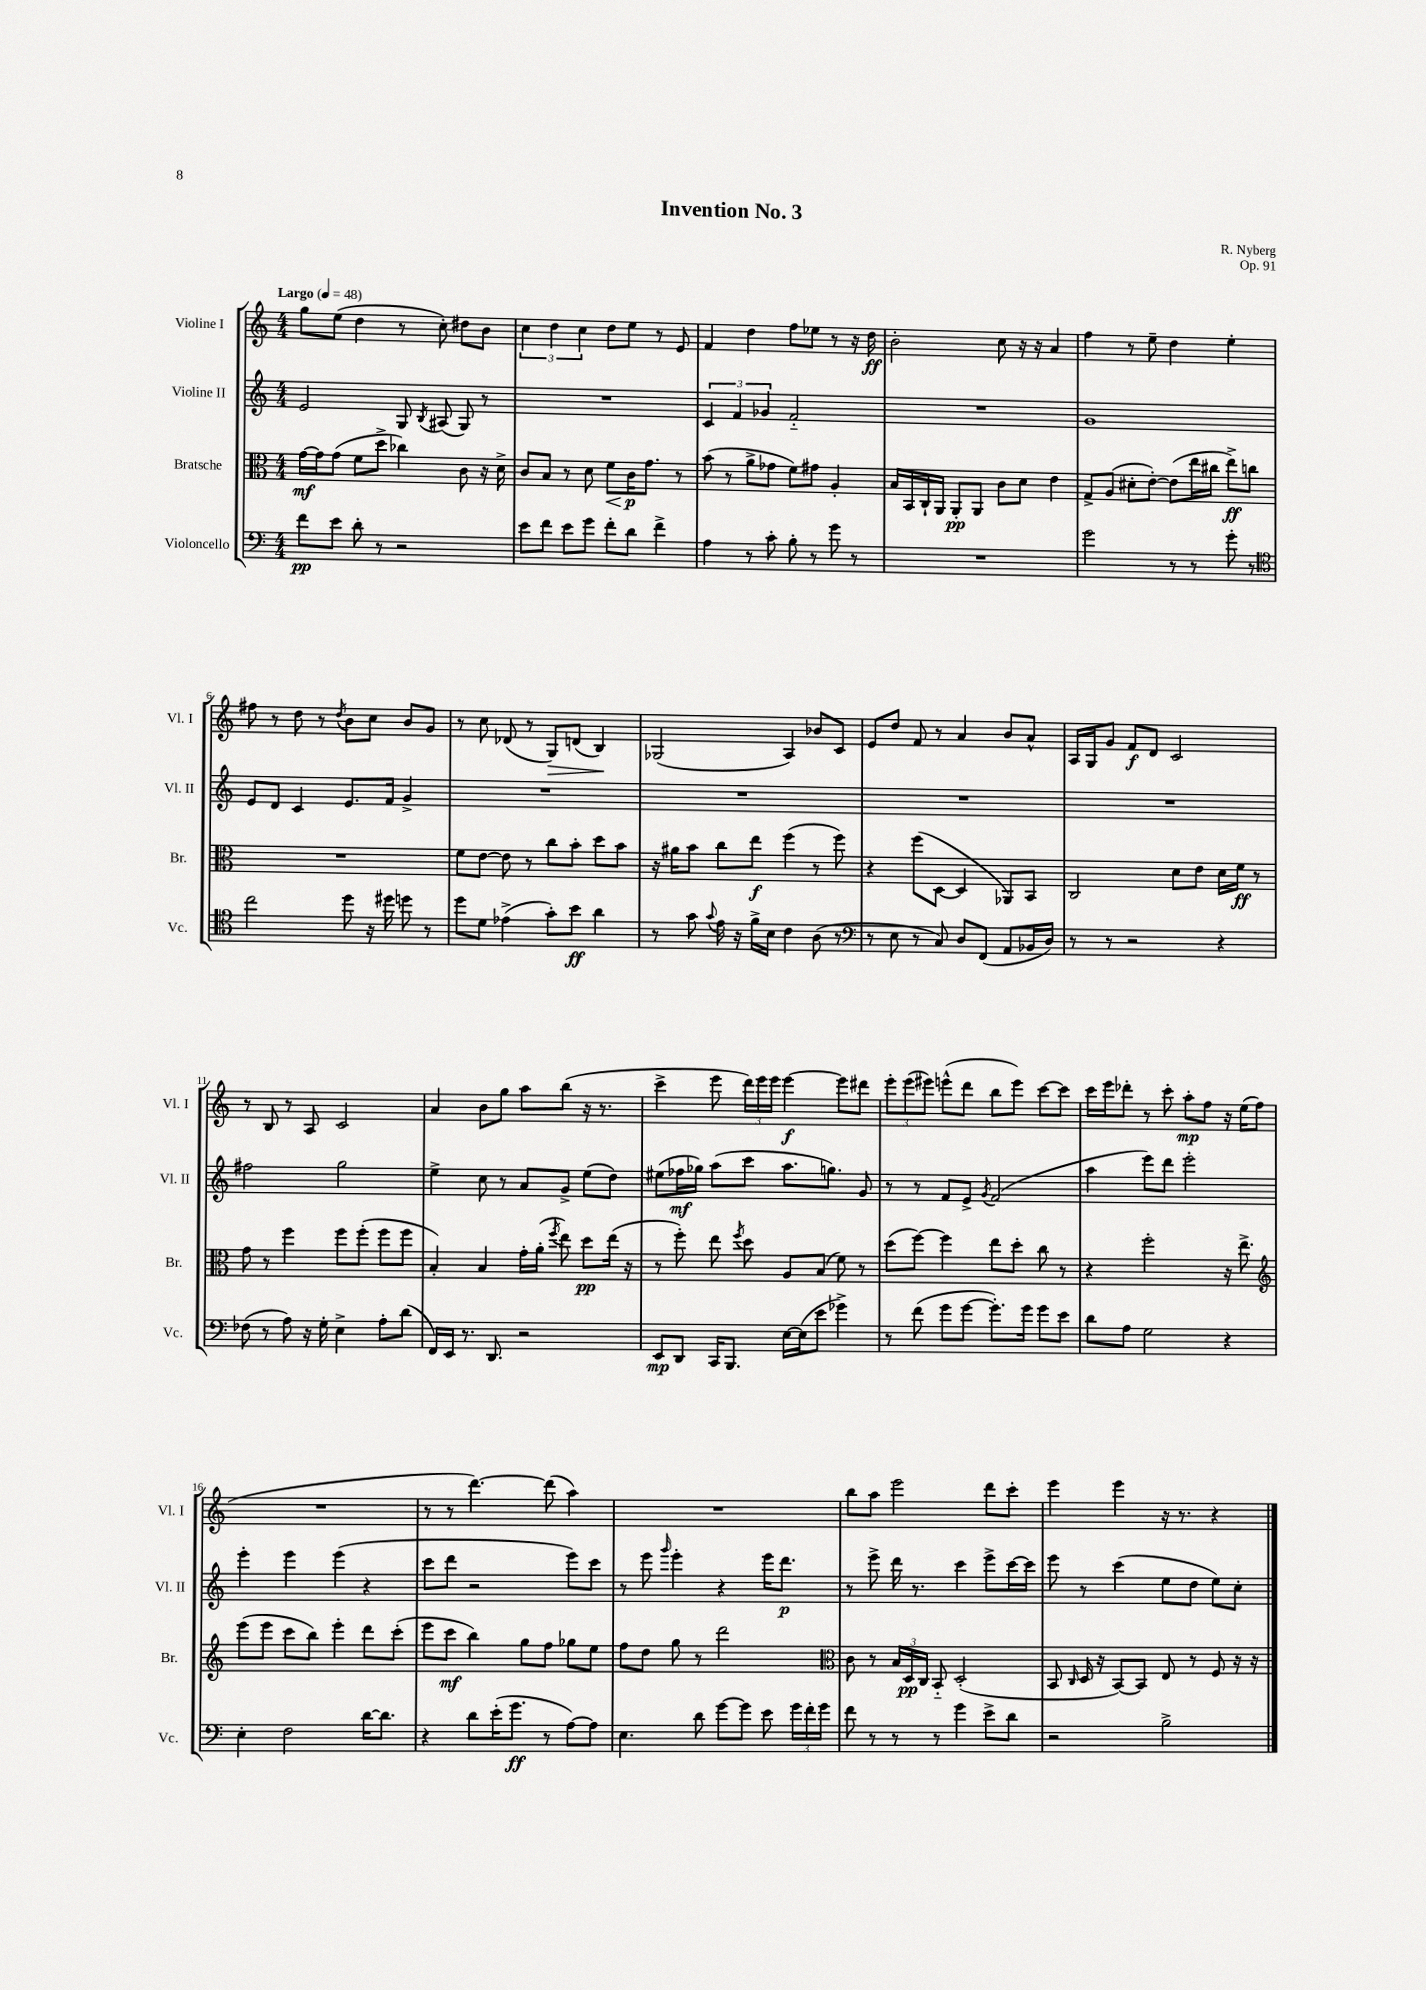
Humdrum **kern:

**kern	**dynam	**kern	**dynam	**kern	**dynam	**kern	**dynam
*part4	*part4	*part3	*part3	*part2	*part2	*part1	*part1
*staff4	*staff4	*staff3	*staff3	*staff2	*staff2	*staff1	*staff1
*I"Violoncello	*	*I"Bratsche	*	*I"Violine II	*	*I"Violine I	*
*I'Vc.	*	*I'Br.	*	*I'Vl. II	*	*I'Vl. I	*
*clefF4	*	*clefC3	*	*clefG2	*	*clefG2	*
*k[]	*	*k[]	*	*k[]	*	*k[]	*
*M4/4	*	*M4/4	*	*M4/4	*	*M4/4	*
*MM48	*	*MM48	*	*MM48	*	*MM48	*
=1	=1	=1	=1	=1	=1	=1	=1
!	!	!	!	!	!	!LO:TX:a:B:t=Largo	!
8f\L	pp	[16g\LL	mf	2e/	.	8gg\L	.
.	.	16g\J]	.	.	.	.	.
8e\J	.	(8g\J	.	.	.	(8ee\J	.
8d'\	.	8f\L	.	.	.	4dd\	.
8r	.	8dd^\J	.	.	.	.	.
2r	.	4cc-X\)	.	8G/	.	8r	.
.	.	.	.	8qB/	.	.	.
.	.	.	.	(8A#X/	.	8cc'\)	.
.	.	8c\	.	8G/)	.	8dd#X\L	.
.	.	16r	.	8r	.	8b\J	.
.	.	16d^\	.	.	.	.	.
=2	=2	=2	=2	=2	=2	=2	=2
8e\L	.	8c/L	.	1r	.	6cc\	.
8f\J	.	8B/J	.	.	.	.	.
.	.	.	.	.	.	6dd\	.
8e\L	.	8r	.	.	.	.	.
.	.	.	.	.	.	6cc\	.
8g\J	.	8d\	.	.	.	.	.
!	!	!	!LO:HP:b	!	!	!	!
8f'\L	.	8f\L	<	.	.	8dd\L	.
8d\J	.	16c\K	p	.	.	8ee\J	.
.	.	8.g\J	[	.	.	.	.
4f^\	.	.	.	.	.	8r	.
.	.	8r	.	.	.	8e/	.
=3	=3	=3	=3	=3	=3	=3	=3
4A\	.	(8b\	.	6c/	.	4f/	.
.	.	8r	.	.	.	.	.
.	.	.	.	6f/	.	.	.
8r	.	8a^\L	.	.	.	4dd\	.
.	.	.	.	6g-X/	.	.	.
8c'\	.	8g-X\J	.	.	.	.	.
8B'\	.	8f\L)	.	2f/	.	8ff\L	.
8r	.	8g#X\J	.	.	.	8ee-X\J	.
8g\	.	4A'/	.	.	.	8r	.
8r	.	.	.	.	.	16r	.
.	.	.	.	.	.	16dd\	ff
=4	=4	=4	=4	=4	=4	=4	=4
1r	.	16B/LL	.	1r	.	2b'\	.
.	.	16BB/	.	.	.	.	.
.	.	16C`/	.	.	.	.	.
.	.	16AA/JJ	.	.	.	.	.
.	.	8AA'/L	pp	.	.	.	.
.	.	8AA/J	.	.	.	.	.
.	.	8c\L	.	.	.	8cc\	.
.	.	8d\J	.	.	.	16r	.
.	.	.	.	.	.	16r	.
.	.	4e\	.	.	.	4a/	.
=5	=5	=5	=5	=5	=5	=5	=5
2g\	.	8G^/L	.	1g	.	4ff\	.
.	.	(8A/J	.	.	.	.	.
.	.	8d#X'\L	.	.	.	8r	.
.	.	[8e'\J)	.	.	.	8ee~\	.
8r	.	(8e\L]	.	.	.	4dd\	.
8r	.	16ee\L	.	.	.	.	.
.	.	16cc#X\JJ	.	.	.	.	.
8g'\	.	8ee^\L)	ff	.	.	4ee'\	.
8r	.	8ccn\J	.	.	.	.	.
!!LO:LB:g=z
=6	=6	=6	=6	=6	=6	=6	=6
*clefC4	*	*	*	*	*	*	*
2cc\	.	1r	.	8e/L	.	8ff#X\	.
.	.	.	.	8d/J	.	8r	.
.	.	.	.	4c/	.	8dd\	.
.	.	.	.	.	.	8r	.
.	.	.	.	.	.	8qdd/	.
8dd\	.	.	.	8.e/L	.	8b\L	.
16r	.	.	.	.	.	8cc\J	.
16dd#X\	.	.	.	16f/Jk	.	.	.
8ddn\	.	.	.	4g^/	.	8b/L	.
8r	.	.	.	.	.	8g/J	.
=7	=7	=7	=7	=7	=7	=7	=7
8dd\L	.	8f\L	.	1r	.	8r	.
8d\J	.	[8e\J	.	.	.	8cc\	.
(4e-X^\	.	8e\]	.	.	.	(8d-X/	.
.	.	8r	.	.	.	8r	.
!	!	!	!	!	!	!	!LO:HP:b
8g'\L)	.	8cc\L	.	.	.	8G/L)	>
8b\J	ff	8b'\J	.	.	.	(8dn/J	.
4a\	.	8dd\L	.	.	.	4B/)	.
.	.	8b\J	.	.	.	.	.
.	.	.	.	.	.	.	]
=8	=8	=8	=8	=8	=8	=8	=8
8r	.	16r	.	1r	.	(2G-X/	.
.	.	16a#X\KL	.	.	.	.	.
8g\	.	8b\J	.	.	.	.	.
8qqg/	.	.	.	.	.	.	.
16e\	.	8cc\L	.	.	.	.	.
16r	.	.	.	.	.	.	.
16f^\LL	.	8ee\J	f	.	.	.	.
16B\JJ	.	.	.	.	.	.	.
4c\	.	(4ff\	.	.	.	4A/)	.
(8A\	.	8r	.	.	.	8b-X/L	.
8r	.	8ff\)	.	.	.	8c/J	.
=9	=9	=9	=9	=9	=9	=9	=9
*clefF4	*	*	*	*	*	*	*
8r	.	4r	.	1r	.	8e/L	.
8E\	.	.	.	.	.	8dd/J	.
8r	.	(8ff\L	.	.	.	8f/	.
8C/)	.	[8D\J	.	.	.	8r	.
8D/L	.	4D/]	.	.	.	4a/	.
(8FF/J	.	.	.	.	.	.	.
8AA/L	.	8AA-X/L)	.	.	.	8b/L	.
16BB-X/L	.	8BB/J	.	.	.	8a^^/J	.
16D/JJ)	.	.	.	.	.	.	.
=10	=10	=10	=10	=10	=10	=10	=10
8r	.	2C/	.	1r	.	16A/LL	.
.	.	.	.	.	.	16G/J	.
8r	.	.	.	.	.	8g/J	.
2r	.	.	.	.	.	8f/L	f
.	.	.	.	.	.	8d/J	.
.	.	8d\L	.	.	.	2c/	.
.	.	8e\J	.	.	.	.	.
4r	.	16d\LL	.	.	.	.	.
.	.	16f\JJ	ff	.	.	.	.
.	.	8r	.	.	.	.	.
!!LO:LB:g=z
=11	=11	=11	=11	=11	=11	=11	=11
(8F-X\	.	8g\	.	2ff#X\	.	8r	.
8r	.	8r	.	.	.	8B/	.
8A\)	.	4ff\	.	.	.	8r	.
16r	.	.	.	.	.	8A/	.
16G'\	.	.	.	.	.	.	.
4E^\	.	8ff\L	.	2gg\	.	2c/	.
.	.	(8ff'\J	.	.	.	.	.
8A'\L	.	8ff\L	.	.	.	.	.
(8d\J	.	8ff\J	.	.	.	.	.
=12	=12	=12	=12	=12	=12	=12	=12
16FF/LL)	.	4B'/)	.	4ee^\	.	4a/	.
16EE/JJ	.	.	.	.	.	.	.
8.r	.	.	.	.	.	.	.
.	.	4B/	.	8cc\	.	8b\L	.
8.DD/	.	.	.	.	.	.	.
.	.	.	.	8r	.	8gg\J	.
2r	.	16g'\LL	.	8a/L	.	8aa\L	.
.	.	(16a'\JJ	.	.	.	.	.
.	.	8qff/	.	.	.	.	.
.	.	8ee\)	.	8g^/J	.	(8bb\J	.
.	.	8dd\L	pp	(8ee\L	.	16r	.
.	.	.	.	.	.	8.r	.
.	.	(16ee\Jk	.	8dd\J)	.	.	.
.	.	16r	.	.	.	.	.
=13	=13	=13	=13	=13	=13	=13	=13
8EE/L	mp	8r	.	(8ee#X\L	.	4ccc^\	.
8DD/J	.	8ff'\)	.	16ff-X\L	mf	.	.
.	.	.	.	16gg-X\JJ)	.	.	.
16CC/KL	.	8ee\	.	(8aa\L	.	8eee\	.
8.BBB/J	.	.	.	.	.	.	.
.	.	8qff/	.	.	.	.	.
.	.	8dd\	.	8ccc\J	.	24ddd\LL)	.
.	.	.	.	.	.	24eee\	.
.	.	.	.	.	.	24eee\JJ	.
[16E\LL	.	8A/L	.	8.aa\L	.	[4eee\	f
(16E\J]	.	.	.	.	.	.	.
8e\J	.	(8B/J	.	.	.	.	.
.	.	.	.	8.ggn\J)	.	.	.
4g-X^\)	.	8f\)	.	.	.	8eee\L]	.
.	.	8r	.	8g/	.	8ddd#X\J	.
=14	=14	=14	=14	=14	=14	=14	=14
8r	.	(8dd\L	.	8r	.	12eee'\L	.
.	.	.	.	.	.	(12eee\	.
(8f\	.	[8ff\J)	.	8r	.	.	.
.	.	.	.	.	.	12eee#X\J)	.
8g\L	.	4ff\]	.	8f/L	.	(8eeen^^\L	.
[8g\J	.	.	.	8e^/J	.	8ddd\J	.
.	.	.	.	8qg/	.	.	.
8.g'\L])	.	8ee\L	.	(2f/	.	8bb\L	.
.	.	8dd'\J	.	.	.	8eee\J)	.
16g\Jk	.	.	.	.	.	.	.
8g\L	.	8cc\	.	.	.	[8ccc\L	.
8e\J	.	8r	.	.	.	8ccc\J]	.
=15	=15	=15	=15	=15	=15	=15	=15
8d\L	.	4r	.	4aa\	.	16ccc\LL	.
.	.	.	.	.	.	16eee\J	.
8A\J	.	.	.	.	.	8ddd-X'\J	.
2G\	.	2ff'\	.	8eee\L)	.	8r	.
.	.	.	.	8ddd\J	.	8ccc'\	.
.	.	.	.	2eee'\	.	8aa'\L	mp
.	.	.	.	.	.	8ff\J	.
4r	.	16r	.	.	.	16r	.
.	.	8.ee^\	.	.	.	(16ee\KL	.
.	.	.	.	.	.	8ff\J	.
!!LO:LB:g=z
=16	=16	=16	=16	=16	=16	=16	=16
*	*	*clefG2	*	*	*	*	*
4E'\	.	(8eee\L	.	4eee'\	.	1r	.
.	.	8eee\J	.	.	.	.	.
2F\	.	8ccc\L	.	4eee\	.	.	.
.	.	8bb\J)	.	.	.	.	.
.	.	4eee'\	.	(4eee\	.	.	.
[16d\KL	.	8ddd\L	.	4r	.	.	.
8.d\J]	.	.	.	.	.	.	.
.	.	(8ccc'\J	.	.	.	.	.
=17	=17	=17	=17	=17	=17	=17	=17
4r	.	8eee\L	.	8ccc\L	.	8r	.
.	.	8ccc\J	mf	8ddd\J	.	8r	.
8d\L	.	4bb\)	.	2r	.	[4.ddd\)	.
(16e'\K	.	.	.	.	.	.	.
8.g\J	ff	.	.	.	.	.	.
.	.	8gg\L	.	.	.	.	.
8r	.	8ff\J	.	.	.	(8ddd\]	.
[8A\L)	.	8gg-X\L	.	8eee\L)	.	4aa\)	.
8A\J]	.	8ee\J	.	8ccc\J	.	.	.
=18	=18	=18	=18	=18	=18	=18	=18
4.E\	.	8ff\L	.	8r	.	1r	.
.	.	8dd\J	.	8eee\	.	.	.
.	.	.	.	16qqggg/	.	.	.
.	.	8gg\	.	4eee'\	.	.	.
8d\	.	8r	.	.	.	.	.
[8g\L	.	2ddd\	.	4r	.	.	.
8g\J]	.	.	.	.	.	.	.
8e\	.	.	.	16eee\KL	.	.	.
.	.	.	.	8.ddd\J	p	.	.
24g\LL	.	.	.	.	.	.	.
24f'\	.	.	.	.	.	.	.
24g\JJ	.	.	.	.	.	.	.
=19	=19	=19	=19	=19	=19	=19	=19
*	*	*clefC3	*	*	*	*	*
8f\	.	8c\	.	8r	.	8bb\L	.
8r	.	8r	.	8eee^\	.	8aa\J	.
8r	.	24B/LL	.	16ddd\	.	2eee\	.
.	.	24D/	pp	.	.	.	.
.	.	.	.	8.r	.	.	.
.	.	24C/JJ	.	.	.	.	.
8r	.	8BB/	.	.	.	.	.
4g\	.	(2D'/	.	4ccc\	.	.	.
8e^\L	.	.	.	8eee^\L	.	8ddd\L	.
8d\J	.	.	.	[16ccc\L	.	8ccc'\J	.
.	.	.	.	16ccc\JJ]	.	.	.
=20	=20	=20	=20	=20	=20	=20	=20
2r	.	8BB/	.	8eee\	.	4eee\	.
.	.	16qqC/	.	.	.	.	.
.	.	16D/	.	8r	.	.	.
.	.	16r	.	.	.	.	.
.	.	[8BB/L)	.	(4ccc\	.	4eee\	.
.	.	8BB/J]	.	.	.	.	.
2B^\	.	8E/	.	8ee\L	.	16r	.
.	.	.	.	.	.	8.r	.
.	.	8r	.	8dd\J	.	.	.
.	.	8F/	.	8ee\L)	.	4r	.
.	.	16r	.	8cc'\J	.	.	.
.	.	16r	.	.	.	.	.
==	==	==	==	==	==	==	==
*-	*-	*-	*-	*-	*-	*-	*-
